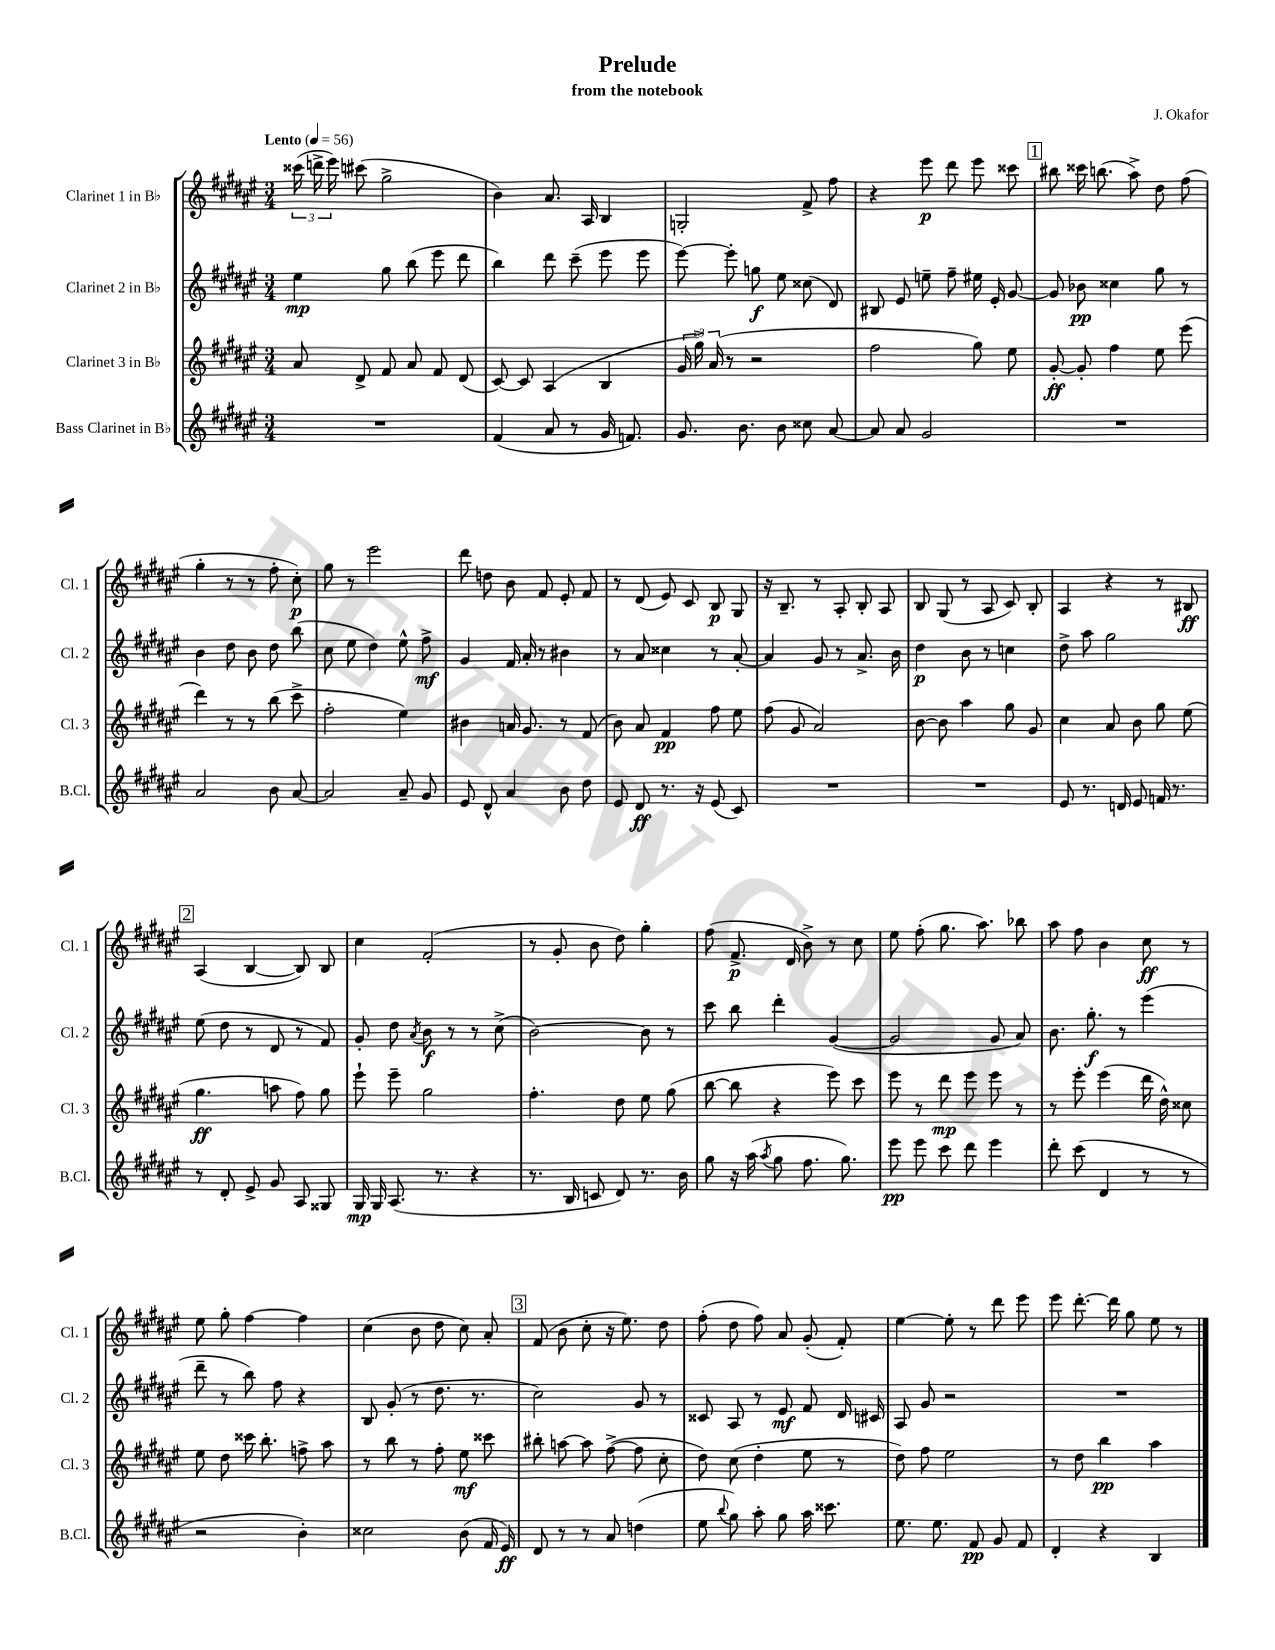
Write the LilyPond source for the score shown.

\header { title = "Prelude" composer = "J. Okafor" subtitle = "from the notebook" }
<<
\new StaffGroup <<
\new Staff = "s0" \with { instrumentName = "Clarinet 1 in Bb" shortInstrumentName = "Cl. 1" } {
    \clef treble \key fis \major \numericTimeSignature \time 3/4 \tempo "Lento" 4 = 56
    \autoBeamOff \tuplet 3/2 { cisis'''16( d'''16-> eis'''16) } cis'''8( gis''2-> |
    b'4) ais'8. ais16 b4 |
    g2-. fis'8-> fis''8 |
    r4 eis'''8\p dis'''8 eis'''8 cisis'''8 |
    \mark \markup { \box "1" } bis''8 cisis'''16 b''8.( ais''8->) dis''8 fis''8( |
    gis''4-. r8 r8 fis''8-. cis''8-.\p) |
    gis''8 r8 eis'''2 |
    dis'''8 d''8 b'8 fis'8 eis'8-. fis'8 |
    r8 dis'8( eis'8) cis'8 b8\p gis8 |
    r16 b8.-- r8 ais8-. b8-. ais8 |
    b8 gis8( r8 ais8 cis'8) b8-. |
    ais4 r4 r8 bis8\ff |
    \mark \markup { \box "2" } ais4( b4~ b8) b8 |
    cis''4 fis'2-.( |
    r8 gis'8-. b'8 dis''8) gis''4-. |
    fis''8( fis'8.->\p dis'16 b'8->) r8 cis''8 |
    eis''8 fis''8-.( gis''8. ais''8.) bes''8 |
    ais''8 fis''8 b'4 cis''8\ff r8 |
    eis''8 gis''8-. fis''4~ fis''4 |
    cis''4( b'8 dis''8 cis''8) ais'8-. |
    \mark \markup { \box "3" } fis'8( b'8 cis''8-. r16 eis''8.) dis''8 |
    fis''8-.( dis''8 fis''8) ais'8 gis'8-.( fis'8-.) |
    eis''4~ eis''8-. r8 dis'''8 eis'''8 |
    eis'''8 dis'''8.~-. dis'''16 gis''8 eis''8 r8 \bar "|." |
}
\new Staff = "s1" \with { instrumentName = "Clarinet 2 in Bb" shortInstrumentName = "Cl. 2" } {
    \clef treble \key fis \major \numericTimeSignature \time 3/4
    \autoBeamOff eis''4\mp gis''8 b''8( eis'''8 dis'''8 |
    b''4) dis'''8 cis'''8--( eis'''8 eis'''8 |
    eis'''8~) eis'''8-. g''8\f eis''8 cisis''8( dis'8) |
    bis8 eis'8 e''8-- fis''8-- eis''16 eis'16-. gis'8~ |
    \mark \markup { \box "1" } gis'8 bes'8\pp cisis''4 gis''8 r8 |
    b'4 dis''8 b'8 dis''8 b''8( |
    cis''8 eis''8 dis''4) eis''8-^ fis''8->\mf |
    gis'4 fis'16 ais'16-. r8 bis'4 |
    r8 ais'8 cisis''4 r8 ais'8~-. |
    ais'4 gis'8 r8 ais'8.-> b'16 |
    dis''4\p b'8 r8 c''4 |
    dis''8-> ais''8 gis''2 |
    \mark \markup { \box "2" } eis''8( dis''8 r8 dis'8 r8 fis'8) |
    gis'8-. dis''8 \acciaccatura { ais'8 } b'8\f r8 r8 cis''8->( |
    b'2~) b'8 r8 |
    cis'''8 b''8 dis'''4-. gis'4~( |
    gis'2 gis'8 ais'8) |
    b'8. gis''8.-.\f r8 eis'''4( |
    dis'''8-- r8 b''8) fis''8 r4 |
    b8 gis'8-.( r8 dis''8. r8. |
    \mark \markup { \box "3" } cis''2) gis'8 r8 |
    cisis'8 ais8 r8 eis'8\mf fis'8 dis'16 cis'16 |
    ais8 gis'8 r2 |
    R2. \bar "|." |
}
\new Staff = "s2" \with { instrumentName = "Clarinet 3 in Bb" shortInstrumentName = "Cl. 3" } {
    \clef treble \key fis \major \numericTimeSignature \time 3/4
    \autoBeamOff ais'8 dis'8-> fis'8 ais'8 fis'8 dis'8( |
    cis'8~) cis'8 ais4( b4 |
    \tuplet 3/2 { gis'16 gis''16->) ais'16( } r8 r2 |
    fis''2 gis''8) eis''8 |
    \mark \markup { \box "1" } gis'8~-.\ff gis'8-. fis''4 eis''8 eis'''8( |
    dis'''4) r8 r8 b''8( cis'''8-> |
    fis''2-. eis''4) |
    bis'4 a'16 gis'8. r8 fis'8( |
    b'8) ais'8 fis'4\pp fis''8 eis''8 |
    fis''8( gis'8 ais'2) |
    b'8~ b'8 ais''4 gis''8 gis'8 |
    cis''4 ais'8 b'8 gis''8 eis''8( |
    \mark \markup { \box "2" } gis''4.\ff a''8 fis''8) gis''8 |
    eis'''8-! eis'''8-- gis''2 |
    fis''4.-. dis''8 eis''8 gis''8( |
    b''8~ b''8 r4 eis'''8) cis'''8 |
    eis'''8 r8 dis'''8\mp eis'''8 eis'''8 r8 |
    r8 eis'''8-. eis'''4( dis'''16 dis''16-^) cisis''8 |
    eis''8 dis''8 cisis'''16 b''8.-. f''8-> ais''8 |
    r8 b''8 r8 fis''8-. eis''8\mf cisis'''8 |
    \mark \markup { \box "3" } bis''8-. a''8~ a''8 fis''8~->( fis''8 cis''8-. |
    dis''8) cis''8( dis''4-. eis''8 r8 |
    dis''8) fis''8 eis''2 |
    r8 dis''8 b''4\pp ais''4 \bar "|." |
}
\new Staff = "s3" \with { instrumentName = "Bass Clarinet in Bb" shortInstrumentName = "B.Cl." } {
    \clef treble \key fis \major \numericTimeSignature \time 3/4
    \autoBeamOff R2. |
    fis'4( ais'8 r8 gis'16 f'8.) |
    gis'8. b'8. b'8 cisis''8 ais'8~ |
    ais'8 ais'8 gis'2 |
    \mark \markup { \box "1" } R2. |
    ais'2 b'8 ais'8~ |
    ais'2 ais'8-- gis'8 |
    eis'8 dis'8-^ ais'4 b'8 dis''8 |
    eis'8 dis'8\ff r8. r16 eis'8( cis'8) |
    R2. |
    R2. |
    eis'8 r8. d'16 eis'8 f'16 r8. |
    \mark \markup { \box "2" } r8 dis'8-. eis'8-> gis'8 ais8 gisis8 |
    gis16\mp gis16 ais8.( r8. r4 |
    r8. b16 c'8 dis'8) r8. b'16 |
    gis''8 r16 ais''16( \acciaccatura { ais''8 } gis''8 fis''8. gis''8.) |
    eis'''8\pp eis'''8 cis'''8 dis'''8 eis'''4 |
    dis'''8-. cis'''8( dis'4 r8 r8 |
    r2 b'4-.) |
    cisis''2 b'8( fis'16 eis'16\ff) |
    \mark \markup { \box "3" } dis'8 r8 r8 ais'8 d''4( |
    eis''8 \appoggiatura { b''8 } gis''8) ais''8-. gis''8 ais''16 cisis'''8. |
    eis''8. eis''8. fis'8\pp gis'8 fis'8 |
    dis'4-. r4 b4 \bar "|." |
}
>>
>>
\layout { \context { \Score \remove "Bar_number_engraver" } }
